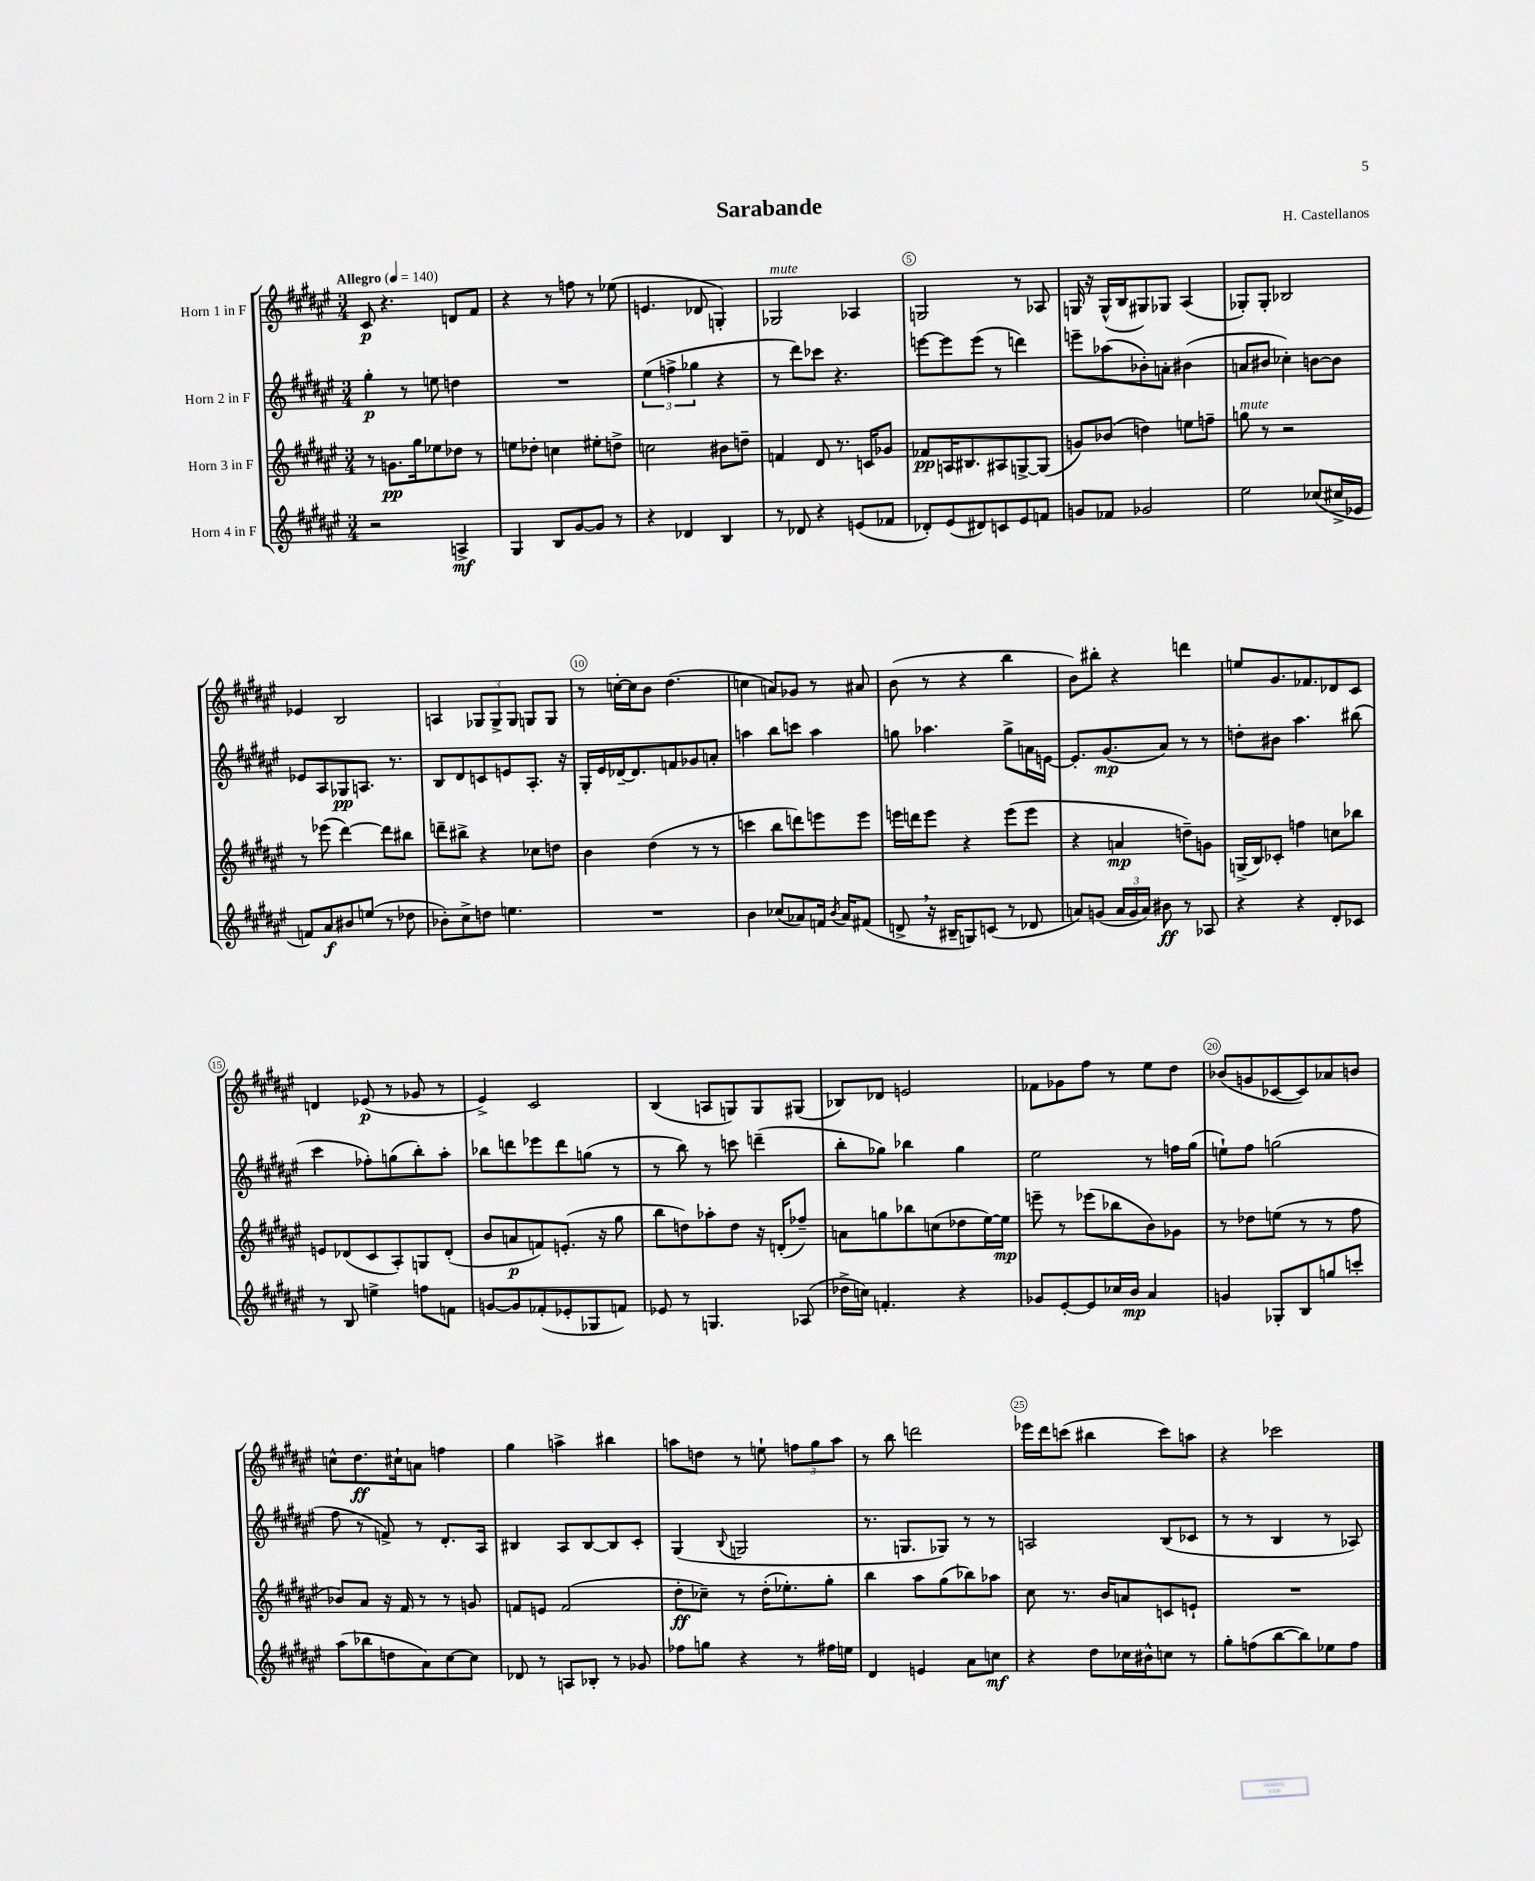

**kern	**dynam	**kern	**dynam	**kern	**dynam	**kern	**dynam
*part4	*part4	*part3	*part3	*part2	*part2	*part1	*part1
*staff4	*staff4	*staff3	*staff3	*staff2	*staff2	*staff1	*staff1
*I"Horn 4 in F	*	*I"Horn 3 in F	*	*I"Horn 2 in F	*	*I"Horn 1 in F	*
*clefG2	*	*clefG2	*	*clefG2	*	*clefG2	*
*k[f#c#g#d#a#e#]	*	*k[f#c#g#d#a#e#]	*	*k[f#c#g#d#a#e#]	*	*k[f#c#g#d#a#e#]	*
*M3/4	*	*M3/4	*	*M3/4	*	*M3/4	*
*MM140	*	*MM140	*	*MM140	*	*MM140	*
=1	=1	=1	=1	=1	=1	=1	=1
!	!	!	!	!	!	!LO:TX:a:B:t=Allegro	!
2r	.	8r	.	4gg#'\	p	8c#/	p
.	.	8.gn\L	pp	.	.	4.r	.
.	.	.	.	8r	.	.	.
.	.	16gg#\k	.	.	.	.	.
.	.	8ee-X\	.	8een\	.	.	.
4An^/	mf	8dd-X\J	.	4ddn\	.	8dn/L	.
.	.	8r	.	.	.	8f#/J	.
=2	=2	=2	=2	=2	=2	=2	=2
4G#/	.	8een\L	.	2.r	.	4r	.
.	.	8dd-X'\J	.	.	.	.	.
8B/L	.	4ccn\	.	.	.	8r	.
[8g#/	.	.	.	.	.	8ffn\	.
8g#/J]	.	8ee#X'\L	.	.	.	8r	.
8r	.	8ddn^\J	.	.	.	(8ee-X\	.
=3	=3	=3	=3	=3	=3	=3	=3
4r	.	2ccn\	.	(6ee#\	.	4.en/	.
.	.	.	.	6ffn^\	.	.	.
4d-X/	.	.	.	.	.	.	.
.	.	.	.	6gg-X\	.	.	.
.	.	.	.	.	.	8d-X/	.
4B/	.	8b#X\L	.	4r	.	4Gn'/)	.
.	.	8ddn~\J	.	.	.	.	.
=4	=4	=4	=4	=4	=4	=4	=4
!	!	!	!	!	!	!LO:TX:a:i:t=mute	!
8r	.	4fn/	.	8r	.	2G-X/	.
8d-X/	.	.	.	8ddd#\L)	.	.	.
4r	.	8d#/	.	8ccc-X\J	.	.	.
.	.	8.r	.	4.r	.	.	.
(8en/L	.	.	.	.	.	4A-X/	.
.	.	16cn/KL	.	.	.	.	.
8f-X/J	.	8g-X/J	.	.	.	.	.
=5	=5	=5	=5	=5	=5	=5	=5
8d-X'/L)	.	8f-X/L	pp	[8eeen\L	.	2Gn/	.
(8e#/	.	16An/K	.	8eee\]	.	.	.
.	.	8.B#X/	.	.	.	.	.
8d#X/)	.	.	.	(8eee\J	.	.	.
8cn/	.	8A#X/	.	8r	.	.	.
8e#/	.	[8Gn^/	.	4dddn\)	.	8r	.
8fn/J	.	(8G/J]	.	.	.	8A-X/	.
=6	=6	=6	=6	=6	=6	=6	=6
8gn/L	.	8gn/L)	.	8eeen~\L	.	16Gn/	.
.	.	.	.	.	.	16r	.
8f-X/J	.	(8b-X/J	.	(8aa-X\	.	(16G^^/LL	.
.	.	.	.	.	.	16B/J	.
2g-X/	.	4ddn\)	.	8b-X'\)	.	8G#X/)	.
.	.	.	.	8an'\J	.	8G-X/J	.
.	.	8een\L	.	(4b#X\	.	(4A#/	.
.	.	8ffn~\J	.	.	.	.	.
=7	=7	=7	=7	=7	=7	=7	=7
!	!	!LO:TX:a:i:t=mute	!	!	!	!	!
2ee#\	.	8ggn\	.	8an/L	.	8G-X'/L)	.
.	.	8r	.	8b#X/J	.	8G-'/J	.
.	.	2r	.	4cc-X'\)	.	2B-X/	.
(8cc-X/L	.	.	.	[8bn\L	.	.	.
16cc#X^/L	.	.	.	8b\J]	.	.	.
16e-X/JJ	.	.	.	.	.	.	.
!!LO:LB:g=z
=8	=8	=8	=8	=8	=8	=8	=8
8fn/L)	.	8r	.	8e-X/L	.	4e-X/	.
8a#/	f	(8eee-X\	.	8A#/	.	.	.
8b#X/	.	[4ddd#\)	.	8G-X/	pp	2B/	.
(8een/J	.	.	.	8.An/J	.	.	.
8r	.	8ddd#\L]	.	.	.	.	.
.	.	.	.	8.r	.	.	.
8dd-X\	.	8bb#X\J	.	.	.	.	.
=9	=9	=9	=9	=9	=9	=9	=9
8b-X'\L)	.	8dddn~\L	.	8B/L	.	4An/	.
8cc#^\	.	8bb#X^\J	.	8d#/	.	.	.
8ddn\J	.	4r	.	8cn/	.	12G-X/L	.
.	.	.	.	.	.	12G-^/	.
4.een\	.	.	.	8en/	.	.	.
.	.	.	.	.	.	12G-/J	.
.	.	8cc-X\L	.	8.A#'/J	.	8Gn/L	.
.	.	8ddn\J	.	.	.	8G/J	.
.	.	.	.	16r	.	.	.
=10	=10	=10	=10	=10	=10	=10	=10
2.r	.	4b\	.	16G#'/LL	.	8r	.
.	.	.	.	16e#/	.	.	.
.	.	.	.	[16d-X~/J	.	[16ccn'\LL	.
.	.	.	.	8.d-/]	.	16cc\J]	.
.	.	(4dd#\	.	.	.	8b\J	.
.	.	.	.	8fn/	.	(4.dd#\	.
.	.	8r	.	8g-X/	.	.	.
.	.	8r	.	8an'/J	.	.	.
=11	=11	=11	=11	=11	=11	=11	=11
4b\	.	4cccn\	.	4aan\	.	4ccn\	.
(8cc-X/L	.	8bb\L	.	8bb\L	.	8an/L)	.
8a-X/)	.	8dddn\)	.	8cccn\J	.	8g-X/J	.
16fn/Jk	.	8eeen\	.	4aa\	.	8r	.
8qb/	.	.	.	.	.	.	.
16a-/KL	.	.	.	.	.	.	.
(8f#X/J	.	8eee\J	.	.	.	8a#X/	.
=12	=12	=12	=12	=12	=12	=12	=12
8dn^,/	.	16eeen\LL	.	8ggn\	.	(8b\	.
.	.	16dddn\J	.	.	.	.	.
16r	.	8eee\J	.	4.aa-X\	.	8r	.
16B#X~/KL	.	.	.	.	.	.	.
8Gn/)	.	4r	.	.	.	4r	.
(8cn/J	.	.	.	.	.	.	.
8r	.	(8eee\L	.	8gg^\L	.	4bb\	.
8d-X/	.	8eee\J	.	16an\L	.	.	.
.	.	.	.	[16en\JJ	.	.	.
=13	=13	=13	=13	=13	=13	=13	=13
8an/L)	.	4r	.	8.e'/L]	.	8b\L)	.
(8gn/J	.	.	.	.	.	8bb#X'\J	.
.	.	.	.	(8.g#/	mp	.	.
24a/LL	.	4an/	mp	.	.	4r	.
24g/	.	.	.	.	.	.	.
24a/JJ)	.	.	.	.	.	.	.
8b#X\	ff	.	.	8a#/J)	.	.	.
8r	.	8ddn~\L)	.	8r	.	4dddn\	.
8A-X/	.	8gn\J	.	8r	.	.	.
=14	=14	=14	=14	=14	=14	=14	=14
4r	.	(16Gn^/LL	.	8ddn'\L	.	8een/L	.
.	.	16B/J)	.	.	.	.	.
.	.	8c-X'/J	.	8b#X\J	.	8.g#/	.
4r	.	4ffn\	.	4.aa#\	.	.	.
.	.	.	.	.	.	8.f-X/	.
8d#'/L	.	8ccn\L	.	.	.	8d-X/	.
8c-X/J	.	8bb-X\J	.	(8bb#X\	.	8c#/J	.
!!LO:LB:g=z
=15	=15	=15	=15	=15	=15	=15	=15
8r	.	8en/L	.	4ccc#\	.	4dn/	.
8B/	.	(8d-X/	.	.	.	.	.
4een^\	.	8c#/	.	8ff-X'\L)	.	(8e-X/	p
.	.	8A#'/)	.	(8ggn\	.	8r	.
8ffn\L	.	8Gn/	.	8bb'\)	.	8g-X/	.
8fn\J	.	(8d-'/J	.	8aa#'\J	.	8r	.
=16	=16	=16	=16	=16	=16	=16	=16
[8gn/L	.	8b/L	.	8bb-X\L	.	4e#^/)	.
8g/]	.	8an/	p	8dddn\	.	.	.
(8f-X'/	.	8fn/)	.	8eee-X\	.	2c#/	.
8e-X'/	.	(8.en'/J	.	8ddd\	.	.	.
8G-X/	.	.	.	(8ggn\J	.	.	.
.	.	16r	.	.	.	.	.
8fn/J)	.	8gg#\	.	8r	.	.	.
=17	=17	=17	=17	=17	=17	=17	=17
8e-X/	.	8bb\L	.	8r	.	(4B/	.
8r	.	8ddn\)	.	8bb\)	.	.	.
4.Gn/	.	8aa-X'\	.	8r	.	8An/L	.
.	.	8dd\J	.	8cccn\	.	8Gn/)	.
.	.	16r	.	(4dddn~\	.	8G/	.
.	.	(16dn'/KL	.	.	.	.	.
(8A-X/	.	8ff-X~/J)	.	.	.	(8G#X/J	.
=18	=18	=18	=18	=18	=18	=18	=18
16dd-X^\LL	.	8an\L	.	8bb'\L	.	8B-X/L)	.
16ccn\JJ)	.	.	.	.	.	.	.
4.fn'/	.	8ggn\	.	8gg-X\J)	.	8d-X/J	.
.	.	8bb-X\	.	4bb-X\	.	2en/	.
.	.	(8ccn\	.	.	.	.	.
4r	.	8dd-X\	.	4gg-\	.	.	.
.	.	[16ee#\L)	.	.	.	.	.
.	.	16ee#\JJ]	mp	.	.	.	.
=19	=19	=19	=19	=19	=19	=19	=19
8g-X/L	.	8eeen~\	.	2ee#\	.	8f-X\L	.
[8e#'/	.	8r	.	.	.	8g-X\	.
8e#/]	.	(8eee-X\L	.	.	.	8ff#\J	.
16cc-X/L	.	8bb-X\	.	.	.	8r	.
16b/JJ	mp	.	.	.	.	.	.
4a#/	.	8b\)	.	8r	.	8ee#\L	.
.	.	8g-X\J	.	16ffn\LL	.	8dd#\J	.
.	.	.	.	(16gg#\JJ	.	.	.
=20	=20	=20	=20	=20	=20	=20	=20
4gn/	.	8r	.	8een`\L)	.	(8b-X/L	.
.	.	8dd-X\L	.	8ff#\J	.	8gn/	.
8G-X'/L	.	(8een\J	.	(2ggn\	.	[8c-X/	.
8B/	.	8r	.	.	.	8c-/])	.
8ggn/	.	8r	.	.	.	8a-X/	.
8cccn'/J	.	8ff#\	.	.	.	8bn/J	.
!!LO:LB:g=z
=21	=21	=21	=21	=21	=21	=21	=21
(8aa#\L	.	8b-X/L)	.	8ff#\	.	8ccn^^\L	.
8bb-X\	.	8a#/J	.	8r	.	8.dd#\	ff
8ddn\	.	16r	.	8fn^/)	.	.	.
.	.	16f#/	.	.	.	16cc#X`\k	.
8a#\)	.	8r	.	8r	.	8an\J	.
[8cc#\	.	8r	.	8.d#'/L	.	4ffn\	.
8cc#\J]	.	8gn/	.	.	.	.	.
.	.	.	.	16A#/Jk	.	.	.
=22	=22	=22	=22	=22	=22	=22	=22
8d-X/	.	8fn/L	.	4B#X/	.	4gg#\	.
8r	.	8en/J	.	.	.	.	.
8An/L	.	(2f/	.	8A#/L	.	4aan^\	.
8B-X'/J	.	.	.	[8B#/	.	.	.
8r	.	.	.	8B#/]	.	4bb#X\	.
8g-X/	.	.	.	8c#'/J	.	.	.
=23	=23	=23	=23	=23	=23	=23	=23
8ff-X\L	.	8dd#'\L	ff	(4G#/	.	8aan\L	.
8ggn\J	.	8cc-X~\J)	.	.	.	8ddn\J	.
.	.	.	.	8qqB/	.	.	.
4r	.	8r	.	2Gn/	.	8r	.
.	.	(16dd#'\KL	.	.	.	8een`\	.
.	.	8.ee-X'\)	.	.	.	.	.
8r	.	.	.	.	.	12ffn\L	.
.	.	.	.	.	.	12gg#\	.
16ff#X\LL	.	8gg#'\J	.	.	.	.	.
.	.	.	.	.	.	12aa\J	.
16een\JJ	.	.	.	.	.	.	.
=24	=24	=24	=24	=24	=24	=24	=24
4d#/	.	4bb\	.	8.r	.	8r	.
.	.	.	.	.	.	8bb\	.
.	.	.	.	8.Gn/L	.	.	.
4en/	.	8aa#\L	.	.	.	2dddn\	.
.	.	(8gg#\	.	8G-X/J)	.	.	.
8a#\L	.	8bb-X\)	.	8r	.	.	.
8ccn\J	mf	8aa-X\J	.	8r	.	.	.
=25	=25	=25	=25	=25	=25	=25	=25
4r	.	8cc#\	.	2An/	.	16eee-X\LL	.
.	.	.	.	.	.	16ddd#\J	.
.	.	8.r	.	.	.	(8cccn\J	.
8dd#\L	.	.	.	.	.	4bb#X\	.
.	.	16b/KL	.	.	.	.	.
16cc-X\L	.	8an/	.	.	.	.	.
16b#X^^\J	.	.	.	.	.	.	.
8ccn\J	.	8cn/	.	(8B/L	.	8ccc\L)	.
8r	.	8en`/J	.	8c-X/J	.	8aan\J	.
=26	=26	=26	=26	=26	=26	=26	=26
8gg#'\L	.	2.r	.	8r	.	4r	.
(8ffn\	.	.	.	8r	.	.	.
[8bb\	.	.	.	4B/	.	2ccc-X\	.
8bb\])	.	.	.	.	.	.	.
8ee-X\	.	.	.	8r	.	.	.
8ff\J	.	.	.	8A-X/)	.	.	.
==	==	==	==	==	==	==	==
*-	*-	*-	*-	*-	*-	*-	*-
